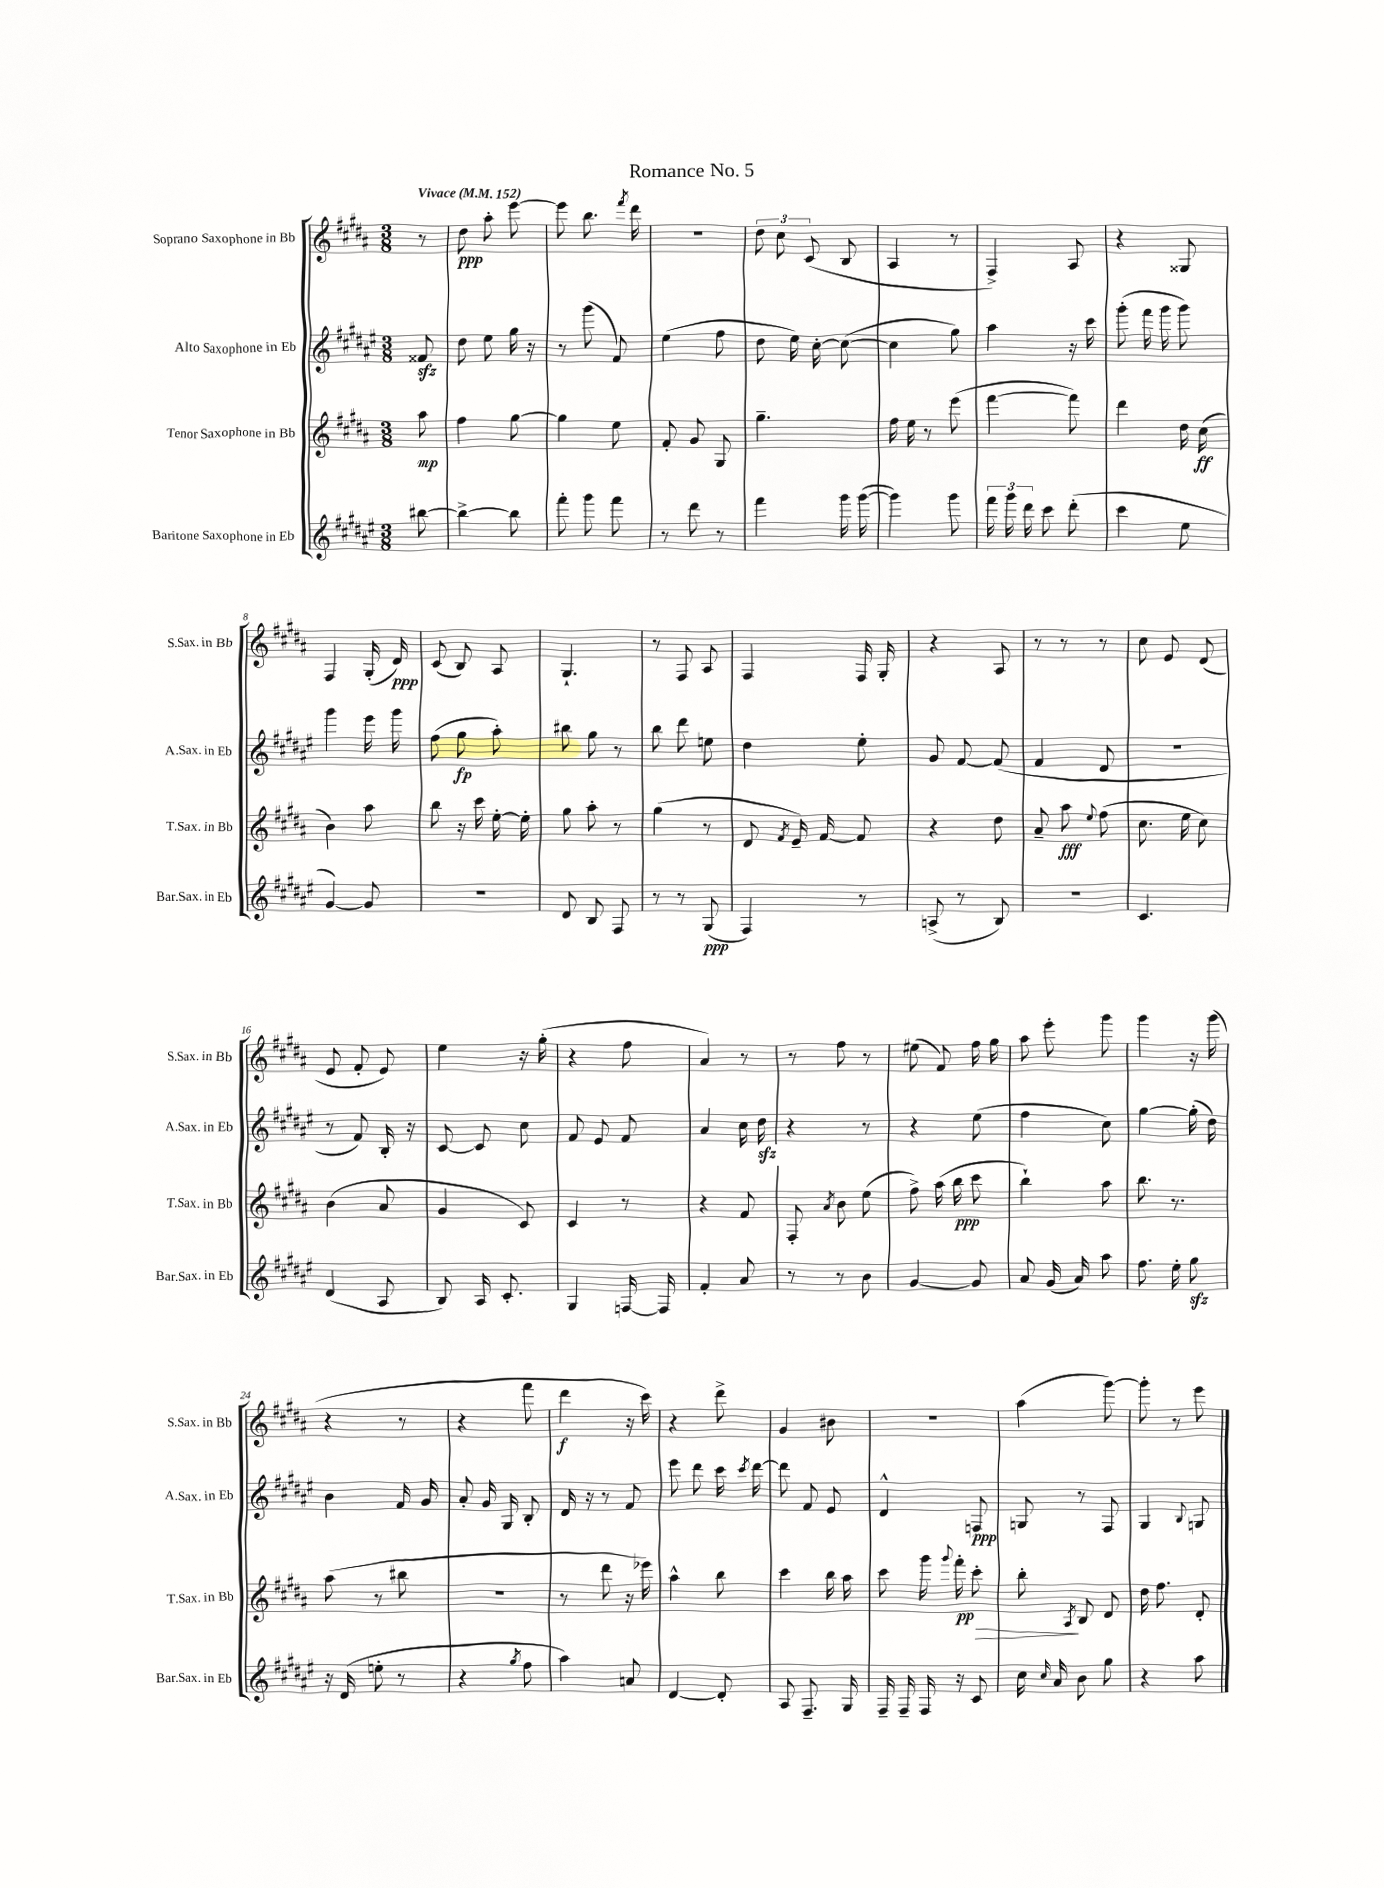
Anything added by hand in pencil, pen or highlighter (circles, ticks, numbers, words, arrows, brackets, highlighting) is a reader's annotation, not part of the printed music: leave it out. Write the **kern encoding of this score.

**kern	**kern	**kern	**kern
*staff4	*staff3	*staff2	*staff1
*clefG2	*clefG2	*clefG2	*clefG2
*k[f#c#g#d#a#e#]	*k[f#c#g#d#a#]	*k[f#c#g#d#a#e#]	*k[f#c#g#d#a#]
*M3/8	*M3/8	*M3/8	*M3/8
*MM152	*MM152	*MM152	*MM152
[8bb#	8aa#	8f##	8r
=	=	=	=
4bb#^_	4ff#	8dd#	8dd#
.	.	8ee#	8aa#'
8bb#]	[8gg#	16gg#	[8eee
.	.	16r	.
=	=	=	=
8fff#'	4gg#]	8r	8eee]
8ggg#	.	(8ggg#	8.bb
8fff#	8ee	8f#)	.
.	.	.	8qfff#
.	.	.	16ddd#
=	=	=	=
8r	8f#'	(4ee#	4.r
8ddd#	8g#	.	.
8r	8G#	8ff#	.
=	=	=	=
4fff#	4.gg#~	8dd#	12dd#
.	.	.	12cc#
.	.	16ee#)	.
.	.	.	(12c#
.	.	[16cc#'	.
16ggg#	.	(8cc#_	8B
([16ggg#	.	.	.
=	=	=	=
4ggg#])	16ff#	4cc#]	4A#
.	16ee	.	.
.	8r	.	.
8ggg#	(8eee	8gg#)	8r
=	=	=	=
24fff#	[4fff#	4aa#	4F#^)
24ggg#	.	.	.
24ddd#	.	.	.
8ccc#	.	.	.
(8ddd#'	8fff#])	16r	8A#
.	.	16ccc#	.
=	=	=	=
4ccc#	4ddd#	(8ggg#'	4r
.	.	16fff#	.
.	.	16ggg#	.
8ee#	16dd#	8ggg#)	8G##
.	(16cc#	.	.
=	=	=	=
[4g#)	4b)	4ggg#	4F#
8g#]	8aa#	16eee#	(16G#'
.	.	16ggg#	16d#)
=	=	=	=
4.r	8bb	(8ff#	(8c#
.	16r	8gg#	8B)
.	16ccc#	.	.
.	[16ee'	8aa#')	8A#
.	16ee']	.	.
=	=	=	=
8d#	8gg#	8bb#	4.G#`
8B	8aa#'	8gg#	.
8F#	8r	8r	.
=	=	=	=
8r	(4gg#	8bb	8r
8r	.	8ddd#	8F#
(8G#	8r	8ee	8A#
=	=	=	=
4F#)	8d#	4dd#	4F#
.	8qf#	.	.
.	16e~)	.	.
.	[16f#	.	.
8r	8f#]	8ee#'	16F#
.	.	.	16G#'
=	=	=	=
(8A^	4r	8g#	4r
8r	.	[8f#	.
8B)	8dd#	(8f#]	8A#
=	=	=	=
4.r	8a#~	4f#	8r
.	8aa#	.	8r
.	8qqee	.	.
.	(8ff#	8d#	8r
=	=	=	=
4.c#	8.cc#	4.r	8cc#
.	.	.	8e
.	16ee	.	.
.	8cc#)	.	(8d#
=	=	=	=
(4d#	(4b	8r	8e
.	.	8f#)	8f#'
8A#	8a#	16B'	8e)
.	.	16r	.
=	=	=	=
8B)	4g#	[8c#	4ee
16A#	.	8c#]	.
8.c#'	.	.	.
.	8c#)	8cc#	16r
.	.	.	(16gg#'
=	=	=	=
4G#	4c#	8f#	4r
.	.	8e#	.
[16F	8r	8f#	8ff#
16F]	.	.	.
=	=	=	=
4f#'	4r	4a#	4a#)
8a#	8f#	16cc#	8r
.	.	16dd#	.
=	=	=	=
8r	8F#'	4r	8r
.	8qa#	.	.
8r	8b	.	8ff#
8b	(8ee	8r	8r
=	=	=	=
[4g#	8ff#^)	4r	(8ee#
.	(16aa#	.	8f#)
.	16bb	.	.
8g#]	8ccc#	(8ee#	16ff#
.	.	.	16gg#
=	=	=	=
8a#	4bb`)	4ff#	8aa#
(16g#	.	.	8eee'
16a#)	.	.	.
8aa#	8aa#	8cc#)	8ggg#
=	=	=	=
8.ff#	8.bb	[4gg#	4ggg#
16ee#'	8.r	.	.
8gg#	.	(16gg#']	16r
.	.	16dd#)	(16ggg#
=	=	=	=
16r	(8aa#	4b	4r
(16d#	.	.	.
8ee'	8r	.	.
8r	8bb#	16f#	8r
.	.	16g#	.
=	=	=	=
4r	4.r	8a#'	4r
.	.	16g#	.
.	.	16G#	.
8qgg#	.	.	.
8ff#	.	8B'	8fff#
=	=	=	=
4aa#)	8r	16d#	4ddd#
.	.	16r	.
.	8ddd#	8r	.
8a	16r	8f#	16r
.	16eee-)	.	16ccc#)
=	=	=	=
[4d#	4aa#^^	8eee#	4r
.	.	8ddd#	.
8d#']	8bb	16ccc#	8ddd#^
.	.	8qccc#	.
.	.	[16ddd#	.
=	=	=	=
8A#	4ccc#	8ddd#]	4g#
8.F#~	.	8f#	.
.	16bb	8e#	8b#
16G#	16aa#	.	.
=	=	=	=
16F#~	8ccc#	4d#^^	4.r
16F#~	.	.	.
16F#	16ggg#	.	.
.	8qqggg#	.	.
16r	16fff#'	.	.
8c#	8ccc#'	8F	.
=	=	=	=
16cc#	8bb'	8G	(4aa#
16qqcc#	.	.	.
16a#	.	.	.
.	8qA#	.	.
8b	8B	8r	.
8gg#	8d#	8F#	[8ggg#)
=	=	=	=
4r	16dd#	4G#	8ggg#']
.	8.ff#	.	.
.	.	.	8r
.	.	8qqB	.
8aa#	8d#'	8G	8eee
==	==	==	==
*-	*-	*-	*-
